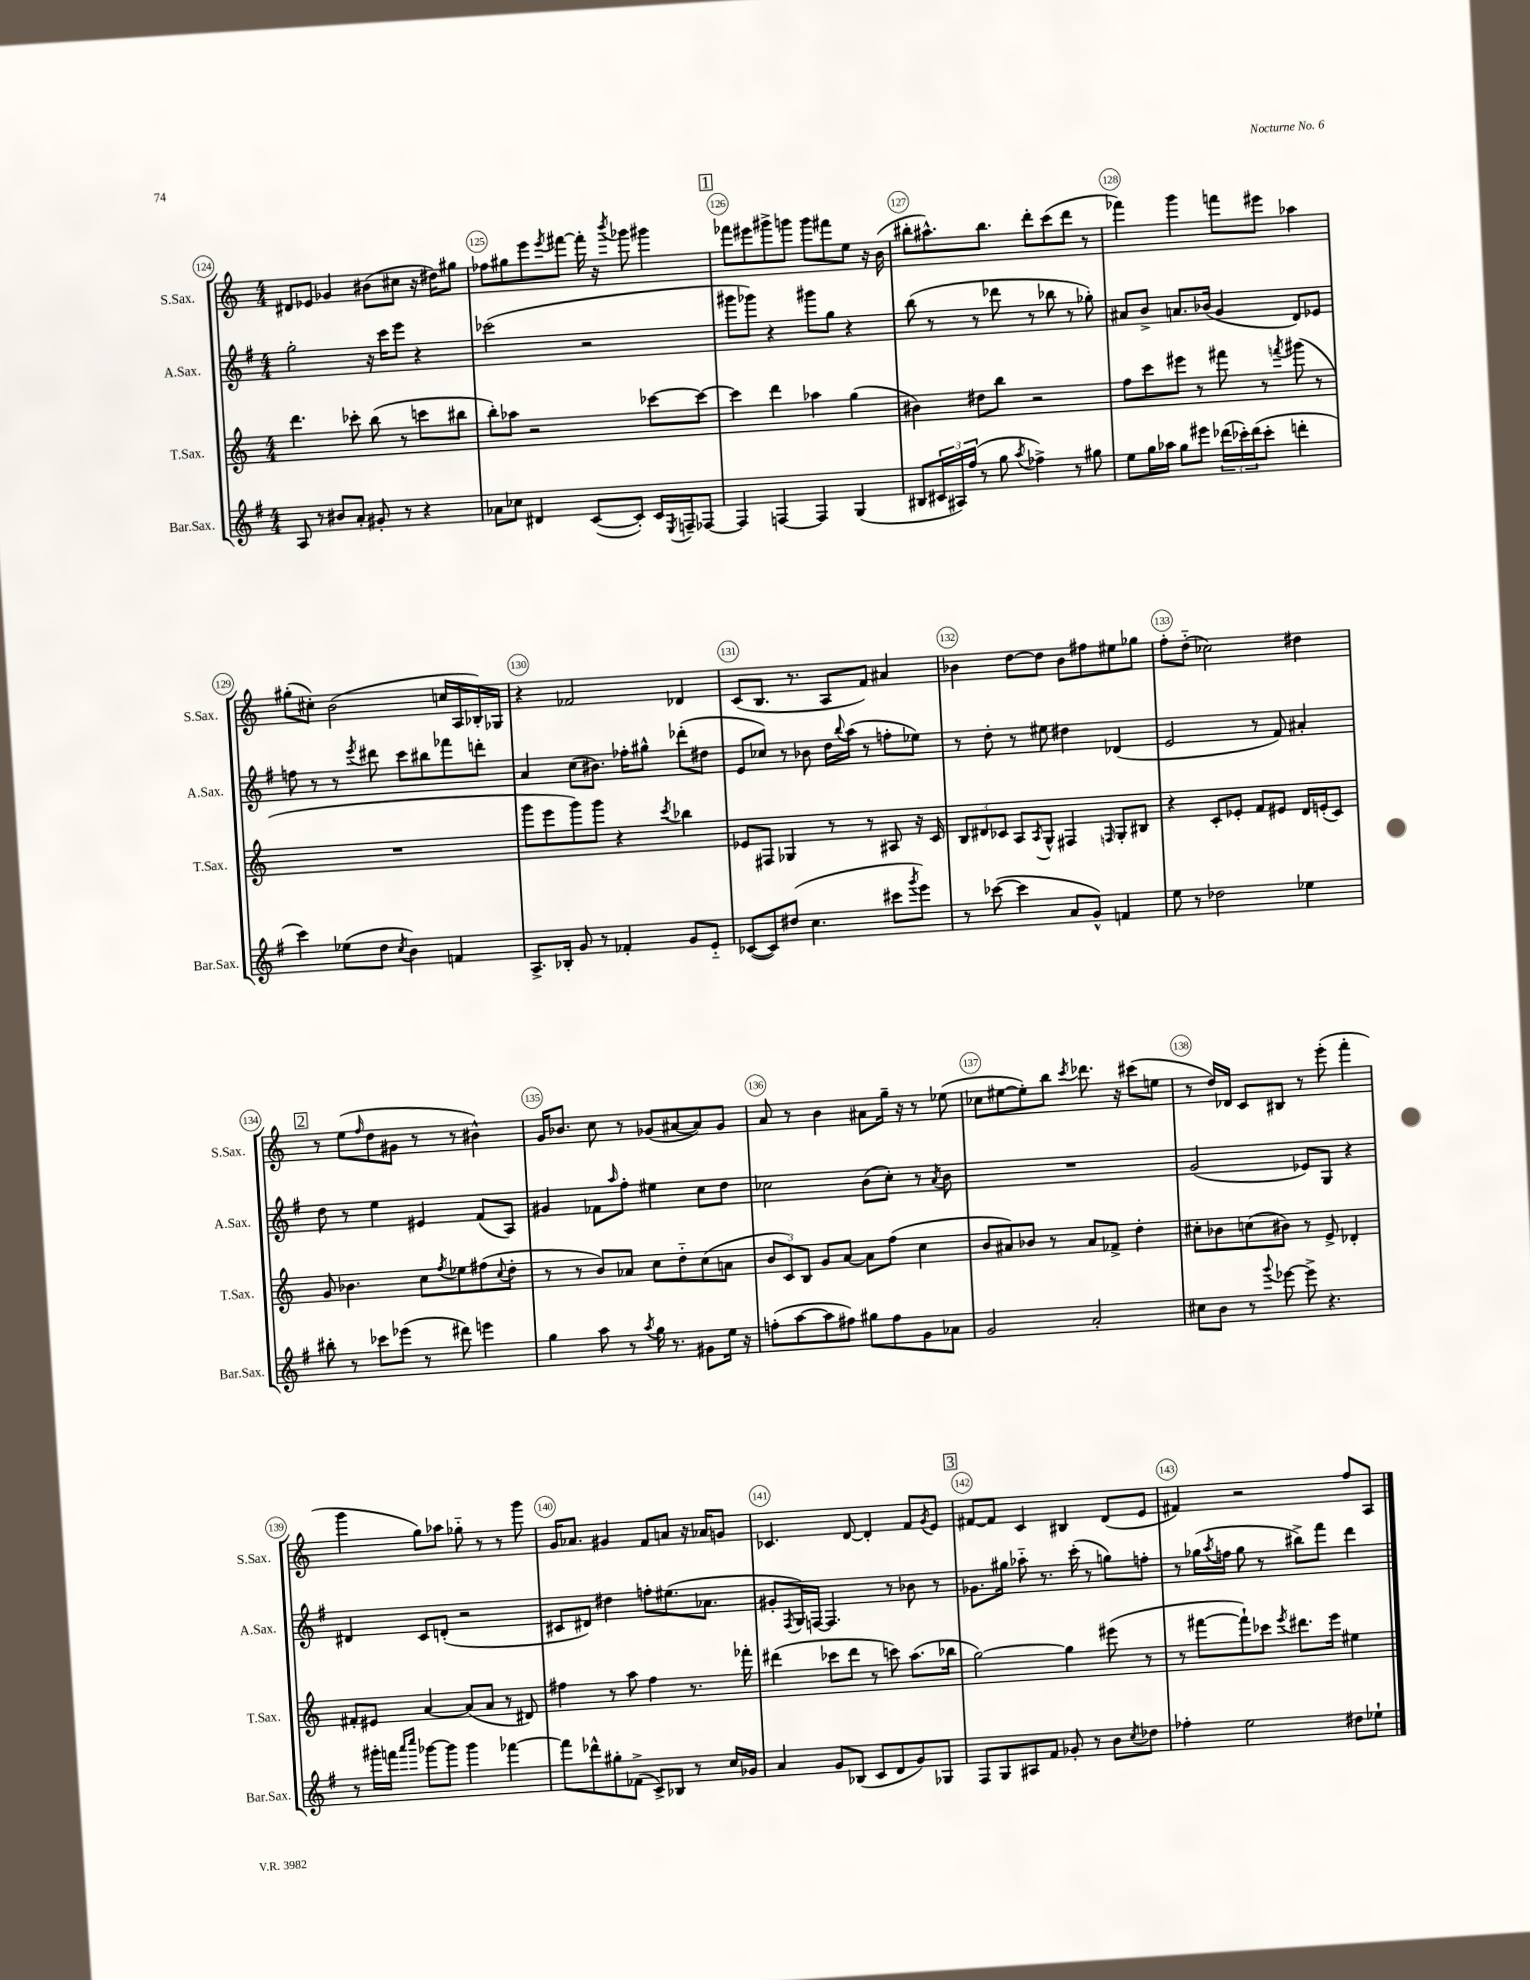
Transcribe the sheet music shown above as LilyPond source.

<<
\new StaffGroup <<
\new Staff = "s0" \with { instrumentName = "S.Sax." shortInstrumentName = "S.Sax." } {
    \clef treble \key c \major \numericTimeSignature \time 4/4
    dis'8 ees'8 ges'4 bis'8( cis''8 r16 dis''16) gis''8 |
    fes''8 gis''8 e'''8 \acciaccatura { e'''8 } fis'''8~ fis'''16-. r16 \acciaccatura { b'''8 } ges'''8 gis'''4 |
    \mark \markup { \box "1" } fes'''8 eis'''8 gis'''8-> g'''8 g'''8 fis'''8 e''8 r16 b'16( |
    bis''8-. ais''8.-^) bis''8. d'''8-. c'''8( d'''8 r8 |
    fes'''4) g'''4 f'''8 eis'''8 aes''4 |
    gis''8-.( cis''8-.) b'2( c''16 a16 bes16-.) ges16 |
    r4 fes'2 des'4 |
    c'8( b8. r8. a8 f'8) ais'4 |
    bes'4 d''8~ d''8 bes'8 fis''8 eis''8 ges''8 |
    f''8-. d''8-_( ces''2) dis''4 |
    \mark \markup { \box "2" } r8 e''8( \grace { f''16 } d''8 gis'8 r8 r8 bis'4-^) |
    g'16 bes'8. c''8 r8 ges'8( ais'8~ ais'8) ges'8 |
    a'8 r8 b'4 ais'8 g''16-- r16 r8 ees''8( |
    ces''8 eis''8~ eis''8-.) b''8 \acciaccatura { c'''8 } des'''8. r16 cis'''8( e''8 |
    r8 d''16) des'16 c'8 bis8 r8 e'''8-.( f'''4-. |
    g'''4 g''8) aes''8 ges''8-_ r8 r8 g'''8 |
    g'16 aes'8. gis'4 f'8 a'8 r16 aes'16 g'8 |
    ces'4. d'8~ d'4-. f'8 \acciaccatura { g'8 } e'8 |
    \mark \markup { \box "3" } fis'8~ fis'8 c'4 bis4 d'8( e'8 |
    fis'4) r2 f''8 a8 \bar "|." |
}
\new Staff = "s1" \with { instrumentName = "A.Sax." shortInstrumentName = "A.Sax." } {
    \clef treble \key g \major \numericTimeSignature \time 4/4
    g''2-. r16 c'''16 e'''8 r4 |
    ces'''2( r2 |
    \mark \markup { \box "1" } gis'''8 ges'''8) r4 gis'''8 g''8 r4 |
    b''8( r8 r8 des'''8 r8 bes''8 r8 ges''8-.) |
    ais'8 b'8-> a'8. bes'16( g'4 d'8) ees'8 |
    f''8 r8 r8 \acciaccatura { e'''8 } dis'''8 c'''8 bis''8 fes'''8 d'''8-. |
    a'4 c''8( bis'8.) fes''16-. gis''8-^ des'''8-.( dis''8 |
    e'8 ces''8) r8 bes'8 d''16 \appoggiatura { b''8 } a''16( r8 f''8-. ees''8) |
    r8 d''8-. r8 eis''8 dis''4 des'4( |
    e'2 r8 fis'8) ais'4-. |
    \mark \markup { \box "2" } d''8 r8 e''4 eis'4 fis'8( a8) |
    gis'4 fes'8 \grace { a''16 } fis''8-. eis''4 c''8 d''8 |
    ces''2 b'8( ces''8-.) r8 \acciaccatura { a'8 } b'8 |
    R1 |
    g'2( ees'8) g8 r4 |
    dis'4 c'8 d'8-.( r2 |
    cis'8 dis'8) dis''4 f''8-. eis''8.( aes'8. |
    gis'8-. \acciaccatura { fis8 } g16) f16~ f4. r8 bes'8 r8 |
    \mark \markup { \box "3" } ges'8. gis''16 aes''8-_ r8. c'''16-.( r8 g''8) f''8-. |
    r8 ges''16( \acciaccatura { a''8 } f''16 ges''8 r8 bis''8->) fis'''8 d'''4 \bar "|." |
}
\new Staff = "s2" \with { instrumentName = "T.Sax." shortInstrumentName = "T.Sax." } {
    \clef treble \key c \major \numericTimeSignature \time 4/4
    d'''4. ces'''8-. b''8( r8 c'''8 bis''8 |
    b''8-.) aes''8 r2 ces'''8~ ces'''8~ |
    \mark \markup { \box "1" } ces'''4 d'''4 aes''4 g''4( |
    bis'4) dis''8 b''8 r2 |
    f''8 c'''8 eis'''8 r8 fis'''8 r8 \acciaccatura { f'''8 } gis'''8( r8 |
    R1 |
    g'''8 e'''8 g'''8) g'''8 r4 \acciaccatura { c'''8 } bes''4 |
    ees'8 fis8 ges4 r8 r8 ais8 r16 c'16 |
    \tuplet 3/2 { b8 dis'8 ces'8 } a8 \acciaccatura { a8 } g8-^ fis4 \grace { f16 } g8-. bis8 |
    r4 c'8-. ees'8-. f'8 eis'8 d'16 e'16-.( c'8) |
    \mark \markup { \box "2" } g'8 bes'4. c''8 \acciaccatura { f''8 } ees''8 fis''8( \appoggiatura { c''8 } d''8-. |
    r8 r8 b'8) aes'8 c''8 d''8-_ c''8( a'8 |
    \tuplet 3/2 { b'8 c'8) b8 } g'8 a'8~ a'8 f''8( c''4 |
    b'8 ais'8) bes'8 r8 ais'8 fes'8-> d''4-. |
    cis''8-. bes'8 c''8( bis'8) r8 e'8-> des'4-. |
    fis'8-. eis'8 a'4~ a'8( a'8 r8 dis'8) |
    fis''4 r8 a''8 fis''4 r8. fes'''16-. |
    dis'''4( ces'''8 dis'''8 r8 c'''8) a''8.( bes''16 |
    \mark \markup { \box "3" } g''2~) g''4 eis'''8( r8 |
    r8 fis'''8~ fis'''8-!) ces'''8 \acciaccatura { e'''8 } dis'''8. e'''16 eis''4 \bar "|." |
}
\new Staff = "s3" \with { instrumentName = "Bar.Sax." shortInstrumentName = "Bar.Sax." } {
    \clef treble \key g \major \numericTimeSignature \time 4/4
    a8 r8 bis'8 a'8-. gis'8-. r8 r4 |
    aes'8 ces''8 dis'4 c'8~( c'8-.) c'16 \acciaccatura { e8 } f16-- fes8~ |
    \mark \markup { \box "1" } fes4 f4~ f4 g4( |
    bis8 \tuplet 3/2 { cis'16 ais16) fis''16( } r8 g''8 \acciaccatura { a''8 } fes''4->) r8 gis''8 |
    e''8 g''16 aes''16 g''8 eis'''8 \tuplet 3/2 { des'''16( ces'''16-.) des'''16( } ces'''8-. d'''4-. |
    c'''4) ees''8( d''8 \acciaccatura { c''8 } b'4) f'4 |
    a8.-> bes16-. g'8 r8 fes'4-. g'8 e'8-_ |
    ces'8~( ces'8) dis''8( c''4. cis'''8 \acciaccatura { g'''8 } e'''8) |
    r8 ces'''8~( ces'''4 a'8 g'8-^) f'4 |
    e''8 r8 des''2 ees''4 |
    \mark \markup { \box "2" } bis''8-. r8 ces'''8 ees'''8( r8 dis'''8) e'''4 |
    g''4 a''8 r8 \acciaccatura { a''8 } g''16 r8. gis'8 e''16 r16 |
    f''8-.( a''8~ a''8 fis''8) gis''8 fis''8 g'8 aes'8 |
    g'2 a'2-. |
    cis''8 b'8 r8 \appoggiatura { g'''8 } ees'''8~ ees'''8-> r4. |
    r8 gis'''16-. f'''16 \grace { a'''16 c''''16 } ges'''8~ ges'''8 ges'''4 fes'''4~ |
    fes'''8 des'''8-^ gis''8-. fes'8->( c'8->) bes8 r8 c''16 ges'16 |
    a'4 g'8 bes8( c'8 d'8 g'8) ges8 |
    \mark \markup { \box "3" } fis8 g8 ais8 fis'8 ges'8-. r8 b'8 \acciaccatura { c''8 } des''8 |
    fes''4-. e''2 dis''8 ees''8-! \bar "|." |
}
>>
>>
\layout { \context { \Score currentBarNumber = #124 \override BarNumber.break-visibility = ##(#f #t #t) barNumberVisibility = #all-bar-numbers-visible \override BarNumber.stencil = #(make-stencil-circler 0.1 0.3 ly:text-interface::print) } }
